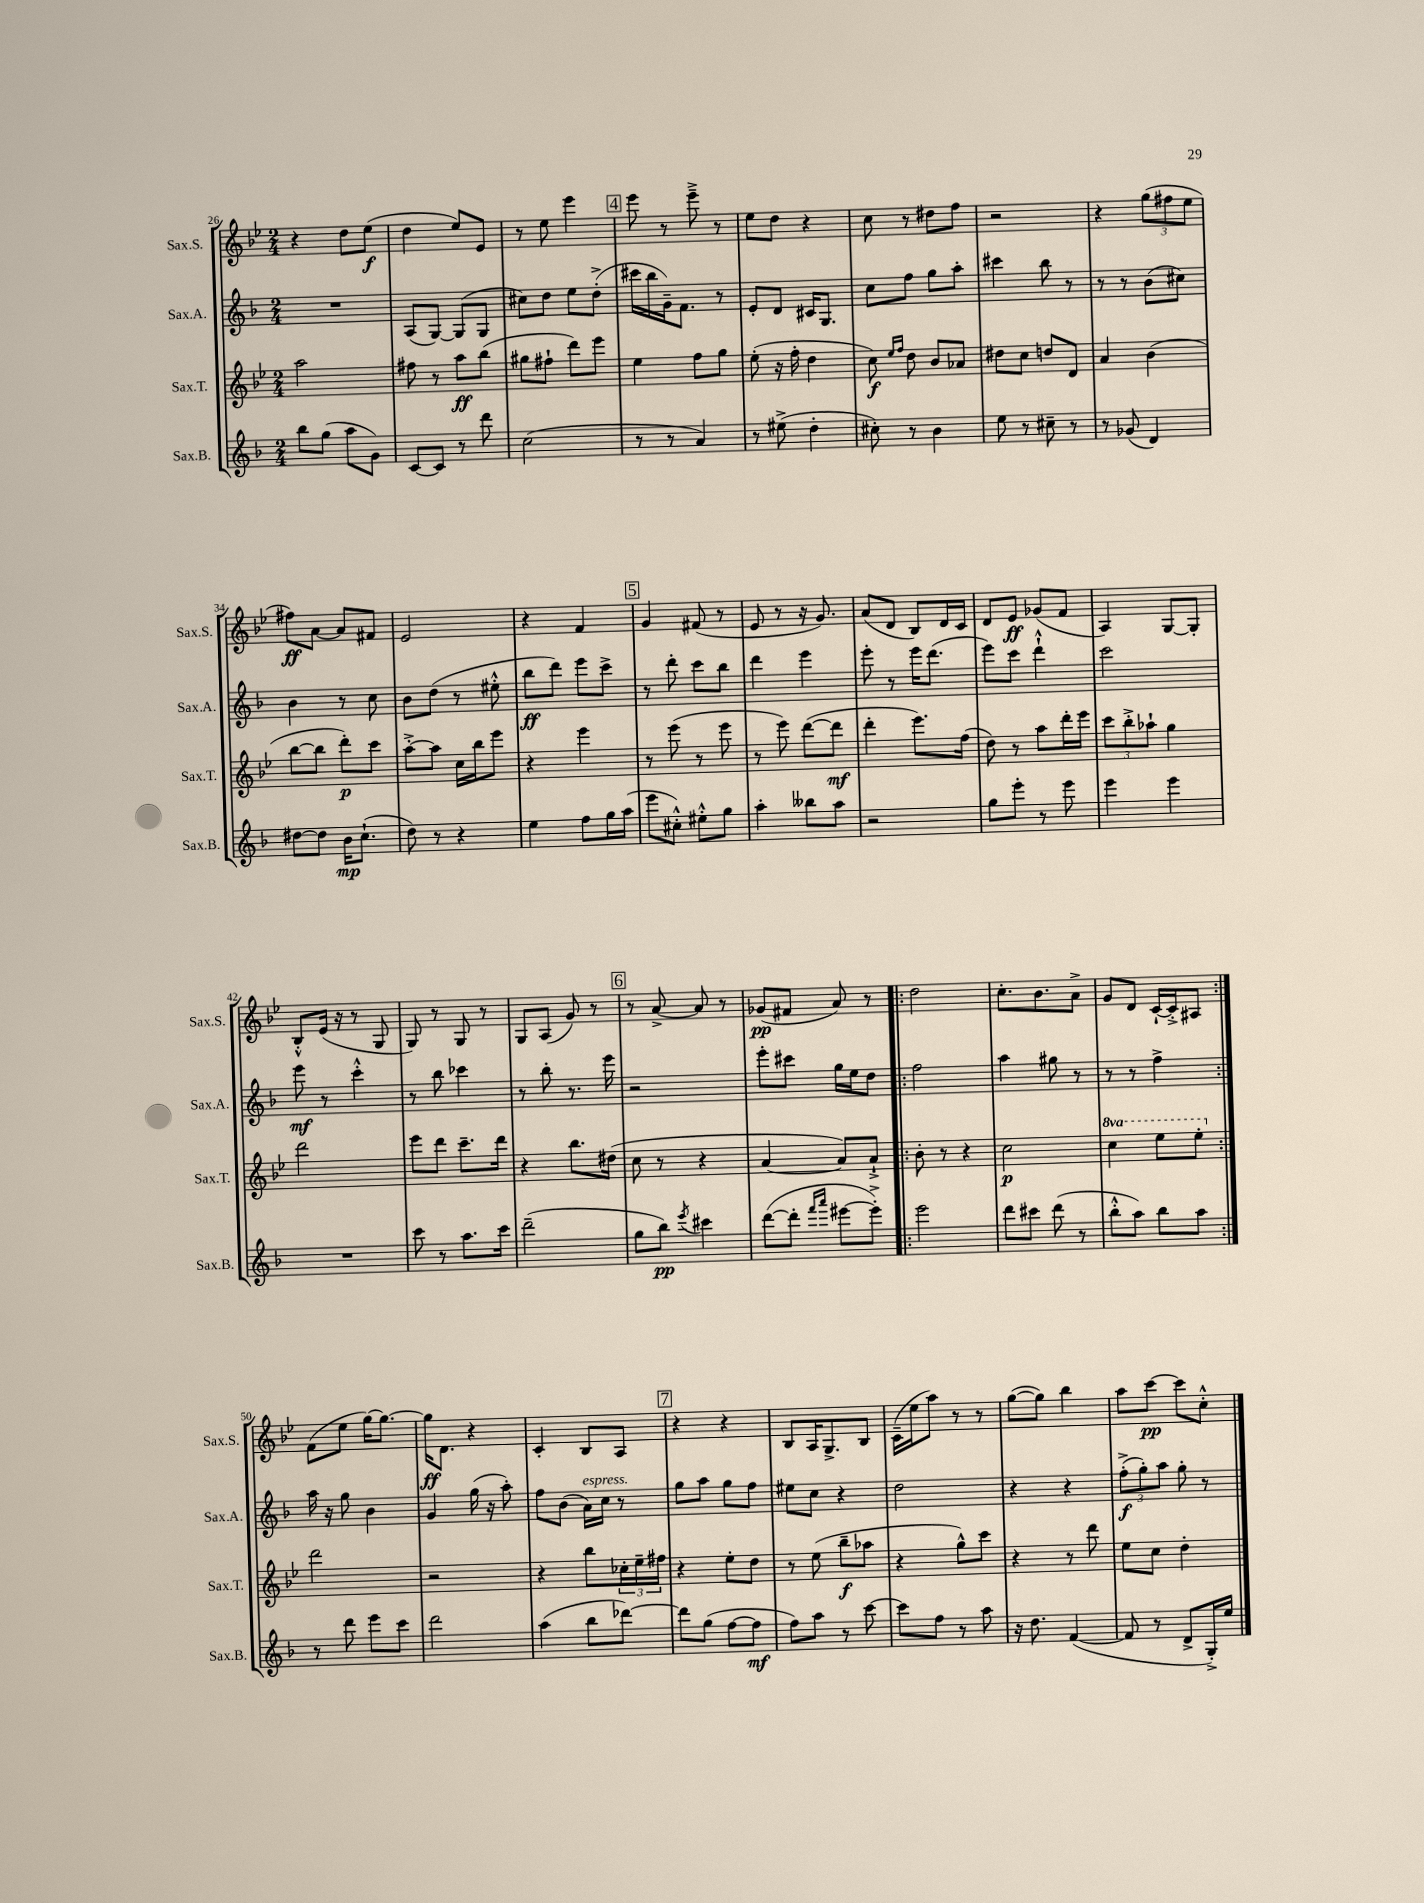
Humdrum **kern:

**kern	**kern	**kern	**kern
*staff4	*staff3	*staff2	*staff1
*clefG2	*clefG2	*clefG2	*clefG2
*k[b-]	*k[b-e-]	*k[b-]	*k[b-e-]
*M2/4	*M2/4	*M2/4	*M2/4
8bb-\L	2aa\	2r	4r
(8gg\J	.	.	.
8aa\L	.	.	8dd\L
8g\J)	.	.	(8ee-\J
=	=	=	=
[8c/L	8ff#\	(8A/L	4dd\
8c/]J	8r	[8G/J)	.
8r	8aa\L	(8G/]L	8ee-/L)
8ddd\	(8bb-\J	8G/J	8e-/J
=	=	=	=
(2cc\	8gg#\L	8cc#\L)	8r
.	8ff#`\J	8dd\J	8ee-\
.	8ddd\L)	8ee\L	4eee-\
.	8eee-\J	(8dd'^\J	.
=	=	=	=
8r	4ee-\	16ccc#\LL	8eee-\
.	.	16bb-\	.
8r	.	16g~\J)	8r
.	.	8.f\J	.
4a/)	8ff\L	.	8eee-~^\
.	8gg\J	8r	8r
=	=	=	=
8r	(8ee-'\	8e'/L	8ee-\L
(8ee#^\	16r	8d/J	8dd\J
.	16ff'\	.	.
4dd'\	4dd\	16c#/LK	4r
.	.	8.G/J	.
=	=	=	=
8cc#'\)	8cc\)	8cc\L	8cc\
.	16qqee-/LL	.	.
.	16qqff/JJ	.	.
8r	8dd\	8ff\J	8r
4b-\	8b-/L	8gg\L	8dd#\L
.	8a-/J	8aa'\J	8ff\J
=	=	=	=
8ee\	8dd#\L	4ccc#\	2r
8r	8cc\J	.	.
8cc#~\	8dd/L	8bb-\	.
8r	8d/J	8r	.
=	=	=	=
8r	4a/	8r	4r
(8g-/	.	8r	.
4d/)	(4b-\	(8b-\L	(12gg\L
.	.	.	12ff#\
.	.	8cc#\J)	.
.	.	.	12ee-\J
=	=	=	=
[8dd#\L	[8bb-\L	4b-\	8ff#\L)
8dd#\]J	8bb-\]J	.	[8a\J
16b-\LK	8ddd'\L)	8r	8a/]L
(8.cc`\J	.	.	.
.	8ccc\J	8cc\	8f#/J
=	=	=	=
8dd\)	[8aa'^\L	8b-\L	2e-/
8r	8aa\]J	(8dd\J	.
4r	16cc\LL	8r	.
.	16bb-\J	.	.
.	8eee-\J	8ee#'^^\	.
=	=	=	=
4ee\	4r	8bb-\L	4r
.	.	8ddd\J)	.
8ff\L	4eee-\	8eee\L	4f/
16gg\L	.	8ccc^\J	.
(16aa\JJ	.	.	.
=	=	=	=
8eee\L	8r	8r	4g/
8cc#'^^\J)	(8eee-\	8ddd'\	.
8ee#'^^\L	8r	8ccc\L	(8f#/
8gg\J	8eee-\	8bb-\J	8r
=	=	=	=
4aa'\	8r	4ddd\	8e-/
.	8eee-\)	.	8r
8bb--\L	([8ddd\L	4eee\	16r
.	.	.	8.g/)
8aa\J	8ddd\]J	.	.
=	=	=	=
2r	4ddd'\	8eee'\	(8a/L
.	.	8r	8d/J
.	8.eee-\L)	16eee\LK	8B-/L)
.	.	(8.ddd\J	.
.	.	.	16d/L
.	(16ff\Jk	.	16c/JJ
=	=	=	=
8gg\L	8dd\)	8eee\L)	8d/L
8eee'\J	8r	8ccc\J	8e-/J
8r	8aa\L	4ddd`^^\	(8g-/L
8eee\	16ddd'\L	.	8f/J
.	16eee-\JJ	.	.
=	=	=	=
4eee\	12ccc\L	2ccc\	4A/)
.	12bb-'^\	.	.
.	12aa-`\J	.	.
4eee\	4gg\	.	[8G/L
.	.	.	8G'/]J
=	=	=	=
2r	2ddd\	8eee\	8B-'^^/L
.	.	8r	(16e-/Jk
.	.	.	16r
.	.	4ccc'^^\	8r
.	.	.	8G/
=	=	=	=
8ccc\	8eee-\L	8r	8G/)
8r	8ddd\J	8bb-\	8r
8.aa\L	8.ccc~\L	4ccc-\	8G/
.	.	.	8r
16ccc\Jk	16ddd\Jk	.	.
=	=	=	=
(2ddd~\	4r	8r	8G/L
.	.	8bb-'\	(8A/J
.	8.bb-\L	8.r	8g/)
.	.	.	8r
.	(16dd#\Jk	16eee\	.
=	=	=	=
8gg\L	8cc\	2r	8r
8bb-\J)	8r	.	[8a^/
8qeee/	.	.	.
4ccc#\	4r	.	8a/]
.	.	.	8r
=	=	=	=
([8ddd\L	[4a/	8eee'\L	(8g-/L
8ddd'\]J	.	8ccc#\J	8f#/J
16qqfff/LL	.	.	.
16qqaaa/JJ	.	.	.
[8eee#\L	8a/]L)	16gg\LL	8a/)
.	.	16ee\J	.
8eee#'^\]J)	8a`^/J	8dd\J	8r
=!|:	=!|:	=!|:	=!|:
2eee\	8b-'\	2ff\	2dd\
.	8r	.	.
.	4r	.	.
=	=	=	=
8ddd\L	2cc\	4aa\	8.cc'\L
8ccc#\J	.	.	.
.	.	.	8.b-\
(8ddd\	.	8gg#\	.
8r	.	8r	8a^\J
=	=	=	=
8bb-'^^\L	4ccc\	8r	8g/L
8aa\J)	.	8r	8d/J
8bb-\L	8eee-\L	4ff^\	[16c`/LL
.	.	.	16c'^/]J
8aa\J	8eee-'\J	.	8A#/J
=:|!	=:|!	=:|!	=:|!
8r	2ddd\	16aa\	(8f\L
.	.	16r	.
8ddd\	.	8gg\	8ee-\J
8eee\L	.	4b-\	[16gg\LK)
.	.	.	8.gg\_J
8ccc\J	.	.	.
=	=	=	=
2ddd\	2r	4g/	16gg\]LK
.	.	.	8.d\J
.	.	(16gg\	4r
.	.	16r	.
.	.	8aa'\)	.
=	=	=	=
(4aa\	4r	8ff\L	4c'/
.	.	(8b-\J	.
8bb-\L	8bb-\L	16a\LL)	8B-/L
.	.	16cc\JJ	.
[8ddd-\J)	24cc-'\L	8r	8A/J
.	24ee-~\	.	.
.	24ff#\JJ	.	.
=	=	=	=
8ddd-\]L	4r	8gg\L	4r
(8gg\J	.	8aa\J	.
[8ff\L	8ee-'\L	8gg\L	4r
8ff\]J	8dd\J	8ff\J	.
=	=	=	=
8ff\L)	8r	8ee#\L	8B-/L
8aa\J	(8ee-\	8cc\J	16A/K
.	.	.	8.G^/
8r	8bb-~\L	4r	.
[8ccc\	8aa-\J	.	8B-/J
=	=	=	=
8ccc\]L	4r	2dd\	(16c~\LL
.	.	.	16ee-\J
8ff\J	.	.	8aa\J)
8r	8gg^^\L)	.	8r
8aa\	8ccc\J	.	8r
=	=	=	=
16r	4r	4r	([8gg\L
8.dd\	.	.	.
.	.	.	8gg\]J)
([4f/	8r	4r	4bb-\
.	8ddd\	.	.
=	=	=	=
8f/]	8ee-\L	(12ff'^\L	8aa\L
.	.	12gg'\)	.
8r	8cc\J	.	[8ccc\J
.	.	12aa\J	.
8d^/L	4dd'\	8gg'\	8ccc\]L
16G'^/L)	.	8r	8cc'^^\J
16ee/JJ	.	.	.
==	==	==	==
*-	*-	*-	*-
